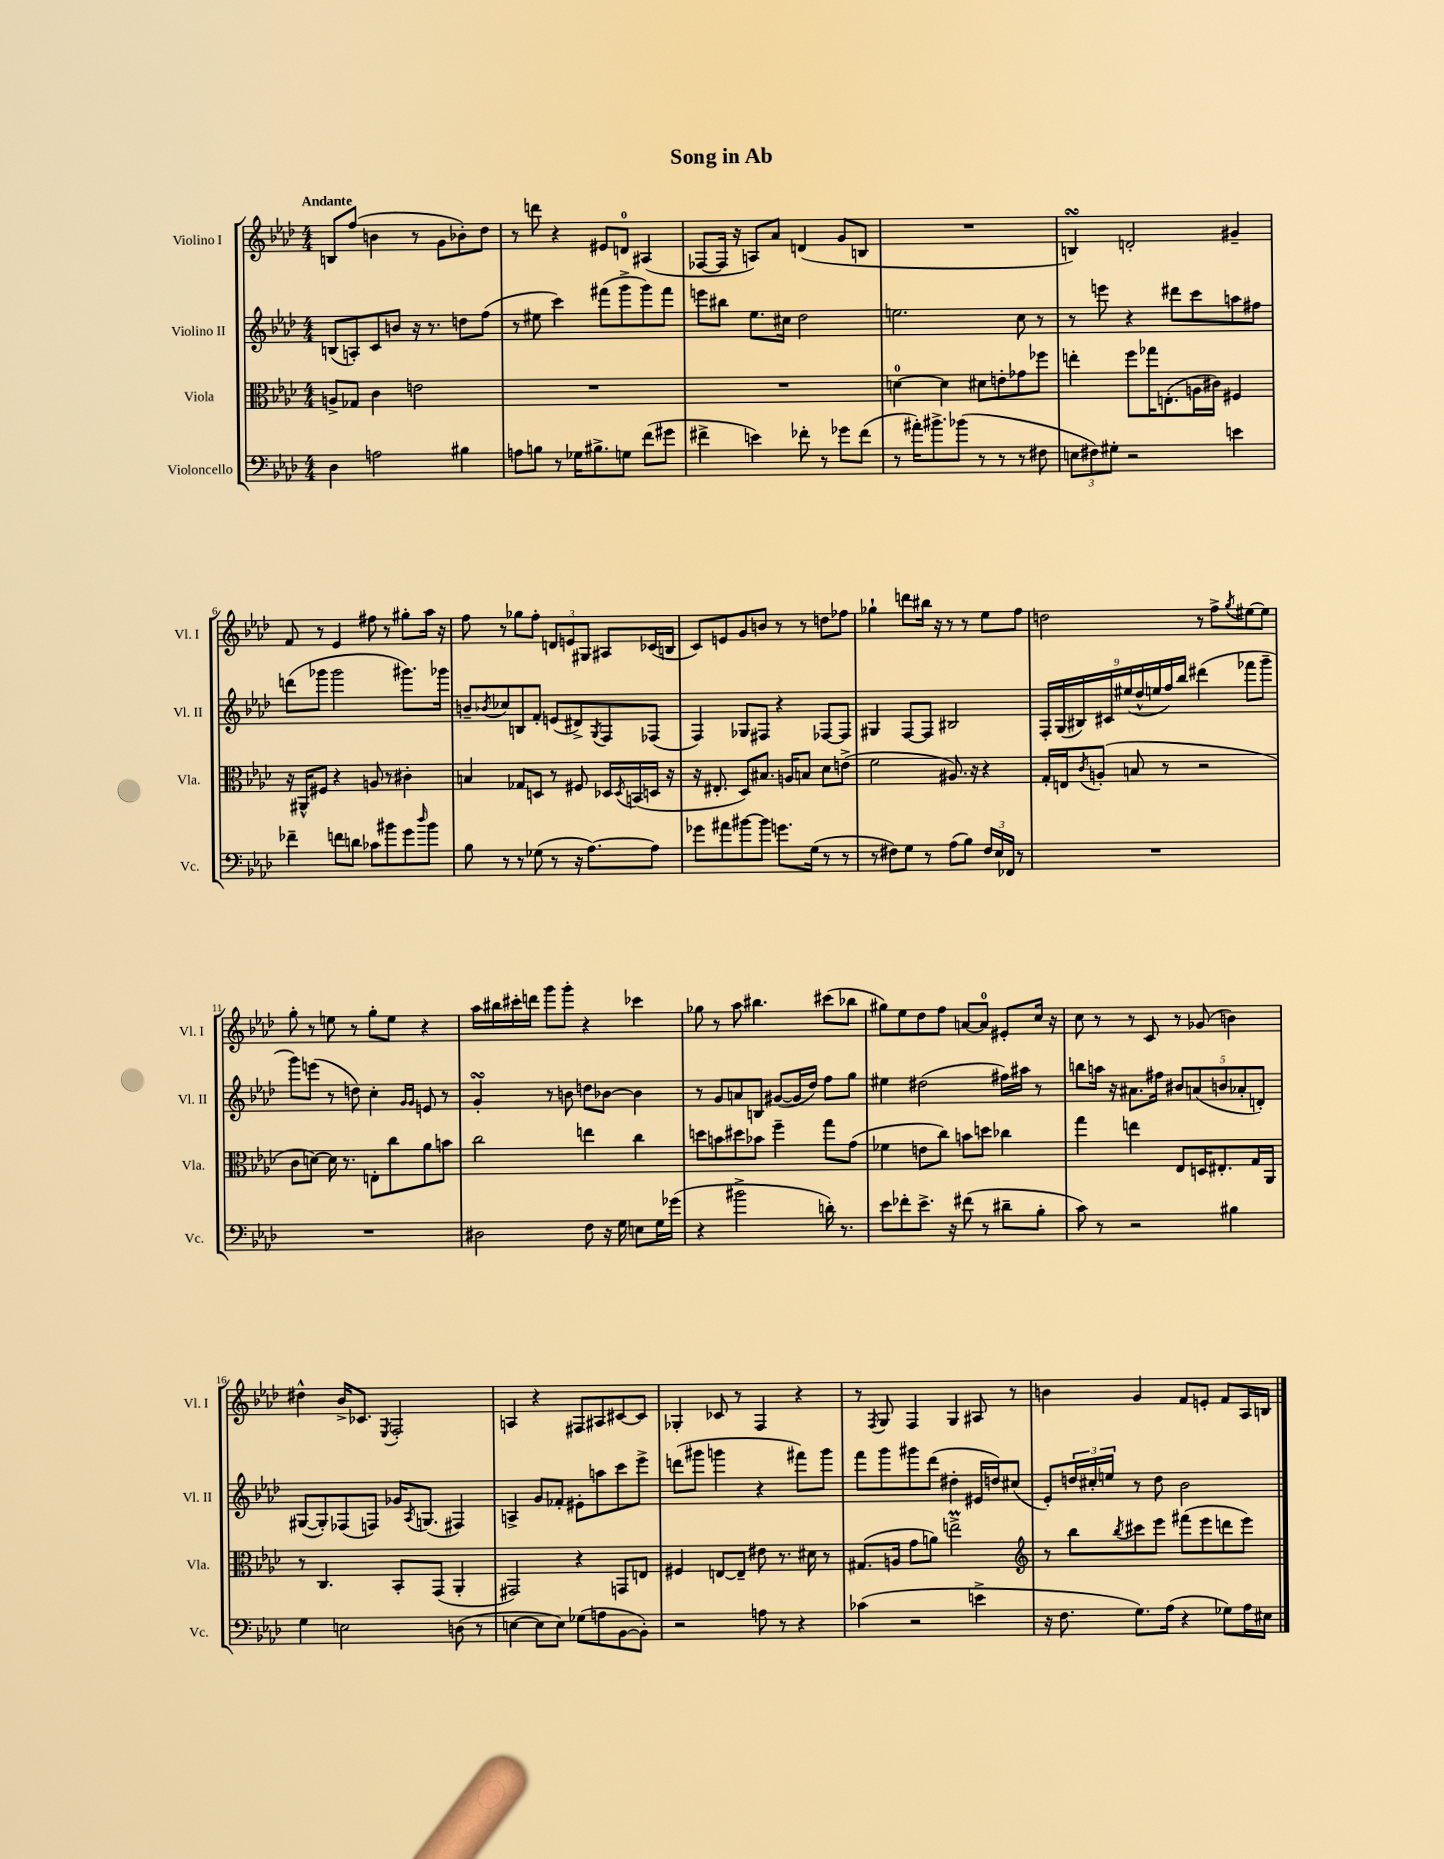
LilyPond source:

\header { title = "Song in Ab" }
<<
\new StaffGroup <<
\new Staff = "s0" \with { instrumentName = "Violino I" shortInstrumentName = "Vl. I" } {
    \clef treble \key aes \major \numericTimeSignature \time 4/4 \tempo "Andante"
    b8 f''8( b'4 r8 g'8 bes'8-.) des''8 |
    r8 d'''8 r4 eis'8 d'8-0 ais4( |
    fes8~ fes16 r16 a8) aes'8 d'4( g'8 b8 |
    R1 |
    b4\turn) d'2-. gis'4-- |
    f'8 r8 ees'4 fis''8 r8 gis''8-. aes''16 r16 |
    f''8 r8 ges''8 f''8-. \tuplet 3/2 { d'8 e'8 gis8 } ais8 ces'16( b16 |
    c'8) e'8 g'8 b'8 r8 r8 d''8 fes''8 |
    ges''4-! d'''8 bis''16 r16 r8 r8 ees''8 f''8 |
    d''2 r8 f''8-> \acciaccatura { g''8 } eis''8~ eis''8 |
    g''8-. r8 e''8 r8 g''8-. e''8 r4 |
    aes''16 bis''16 cis'''16-. d'''16 g'''8 g'''8-. r4 ces'''4 |
    ges''8 r8 aes''8 bis''4. cis'''8( bes''8 |
    gis''8) ees''8 des''8 f''8 a'8~ a'8-0 eis'8-. c''16 r16 |
    c''8 r8 r8 c'8 r8 ges'8( b'4) |
    dis''4-^ bes'16-> ces'8. \acciaccatura { ees8 } f2-. |
    a4 r4 fis8 ais8 cis'8~ cis'8 |
    ges4-. ces'8 r8 f4 r4 |
    r8 \acciaccatura { f8 } g8 f4 g4 ais8 r8 |
    b'4 g'4 f'8 e'8-. f'8 aes16 b16 \bar "|." |
}
\new Staff = "s1" \with { instrumentName = "Violino II" shortInstrumentName = "Vl. II" } {
    \clef treble \key aes \major \numericTimeSignature \time 4/4
    b8( a8-.) c'8 b'8 r16 r8. d''8 f''8( |
    r8 eis''8 c'''4) fis'''8( g'''8-> g'''8) fis'''8 |
    e'''8 bis''8 ees''8. cis''16 des''2 |
    e''2. c''8 r8 |
    r8 e'''8 r4 dis'''8 c'''8 a''8 fis''8 |
    d'''8( ges'''8 ges'''2 gis'''8.) ges'''16 |
    b'8-- \acciaccatura { bes'8 } ces''8 b8 f'8-. e'8( dis'8->) \acciaccatura { g8 } f8 fes8( |
    f4) ges8 fis8 r4 fes8~ fes8 |
    gis4 f8~ f8 bis2 |
    \tuplet 9/8 { f16-. g16( bis16) cis'16 eis''16( des''16-^ e''16 f''16) bes''16 } dis'''4( fes'''8 g'''8-- |
    g'''8) e'''8( r8 d''8) c''4-. \grace { g'16 g'16 } e'8 r8 |
    g'4-.\turn r8 b'8 d''8 bes'8~ bes'4 |
    r8 g'8 a'8 b8 gis'8~( gis'16 des''16) f''8 g''8 |
    eis''4 dis''2( fis''16) ais''16 r8 |
    b''8 a''16 r16 ais'8. fis''16 \tuplet 5/4 { bis'8 a'8( b'8 aes'8-. d'8-.) } |
    gis8~( gis8-.) fes8( f8) ges'16 \acciaccatura { aes8 } g8.( fis4) |
    a4-> g'8 fes'8-. eis'8-. a''8 c'''8 ees'''8-> |
    d'''8( gis'''8 g'''4 r4 fis'''8) g'''8 |
    f'''8 g'''8 gis'''8 des'''8( dis''4-. eis'16 d''16) cis''8( |
    ees'8-.) \tuplet 3/2 { d''16 cis''16-. e''16 } r8 d''8 bes'2 \bar "|." |
}
\new Staff = "s2" \with { instrumentName = "Viola" shortInstrumentName = "Vla." } {
    \clef alto \key aes \major \numericTimeSignature \time 4/4
    a8-> ges8 c'4 e'2 |
    R1 |
    R1 |
    d'4-0~ d'4 dis'8 e'8-. ges'8 fes''8 |
    e''4-. f''8 ges''16 e8.-.( a16 cis'16) fis4 |
    r16 ais,16-^ fis8 r4 a8 r8 cis'4-. |
    b4 ges8 d8 r8 fis8 des16 \acciaccatura { des8 } b,16( d16 r16 |
    r16 eis8.-. des8) bis8. a16 b8 des'8 e'8->( |
    f'2 ais8.) r16 r4 |
    g16-. e16 \acciaccatura { c'8 } a8-.( b8 r8 r2 |
    c'8 d'8~) d'16 r8. e8-. c''8 aes'8 b'8 |
    c''2 e''4 c''4 |
    d''8 b'8 dis''8 bes'8 f''4-- g''8 g'8( |
    fes'4 e'8 c''8) b'8 d''8 ces''4 |
    g''4 e''4 ees8 d16 eis8.-. g16 aes,16 |
    r8 c4. bes,8-. g,8( aes,4-. |
    gis,2) r4 g,8 e8 |
    fis4 e8~ e8-- eis'8 r8. dis'16 r8 |
    gis8.( a16 g'8 a'8) e''2->\prall |
    \clef treble r8 bes''8 \acciaccatura { bes''8 } cis'''8 ees'''8 fis'''8( ees'''8 d'''8 ees'''8) \bar "|." |
}
\new Staff = "s3" \with { instrumentName = "Violoncello" shortInstrumentName = "Vc." } {
    \clef bass \key aes \major \numericTimeSignature \time 4/4
    des4 a2 bis4 |
    a8 b8 r8 ges16 bis8.-> g8 f'8( gis'8 |
    fis'4-> e'4) fes'8-. r8 ges'8 fes'8( |
    r8 ais'16-.) bis'8.-> bes'8( r8 r8 r8 fis8 |
    \tuplet 3/2 { e8 fis8) gis8-. } r2 e'4 |
    fes'4-- f'8 d'8 ces'8 bis'8 g'8 \grace { des''16 } bis'8 |
    bes8 r8 r8 ges8( r8 r16 aes8.~) aes8 |
    ges'8 ais'8 bis'8~ bis'8 g'8. g16( r8 r8 |
    r8 fis8) g8 r8 aes8( bes8) \tuplet 3/2 { fis16 ees16 fes,16 } r8 |
    R1 |
    R1 |
    dis2 f8 r16 g16 e8 g16 ges'16( |
    r4 bis'2-> d'16-.) r8. |
    ees'8 fes'8-. ees'8.-> r16 fis'8( r8 dis'8-- bes8-. |
    c'8) r8 r2 bis4 |
    g4 e2 d8( r8 |
    e4~ e8 e8) ges8( a8 bes,8~ bes,8-.) |
    r2 a8 r8 r4 |
    ces'4( r2 e'4-> |
    r16 f8. g8.) aes16( r4 ges8) aes16 eis16 \bar "|." |
}
>>
>>
